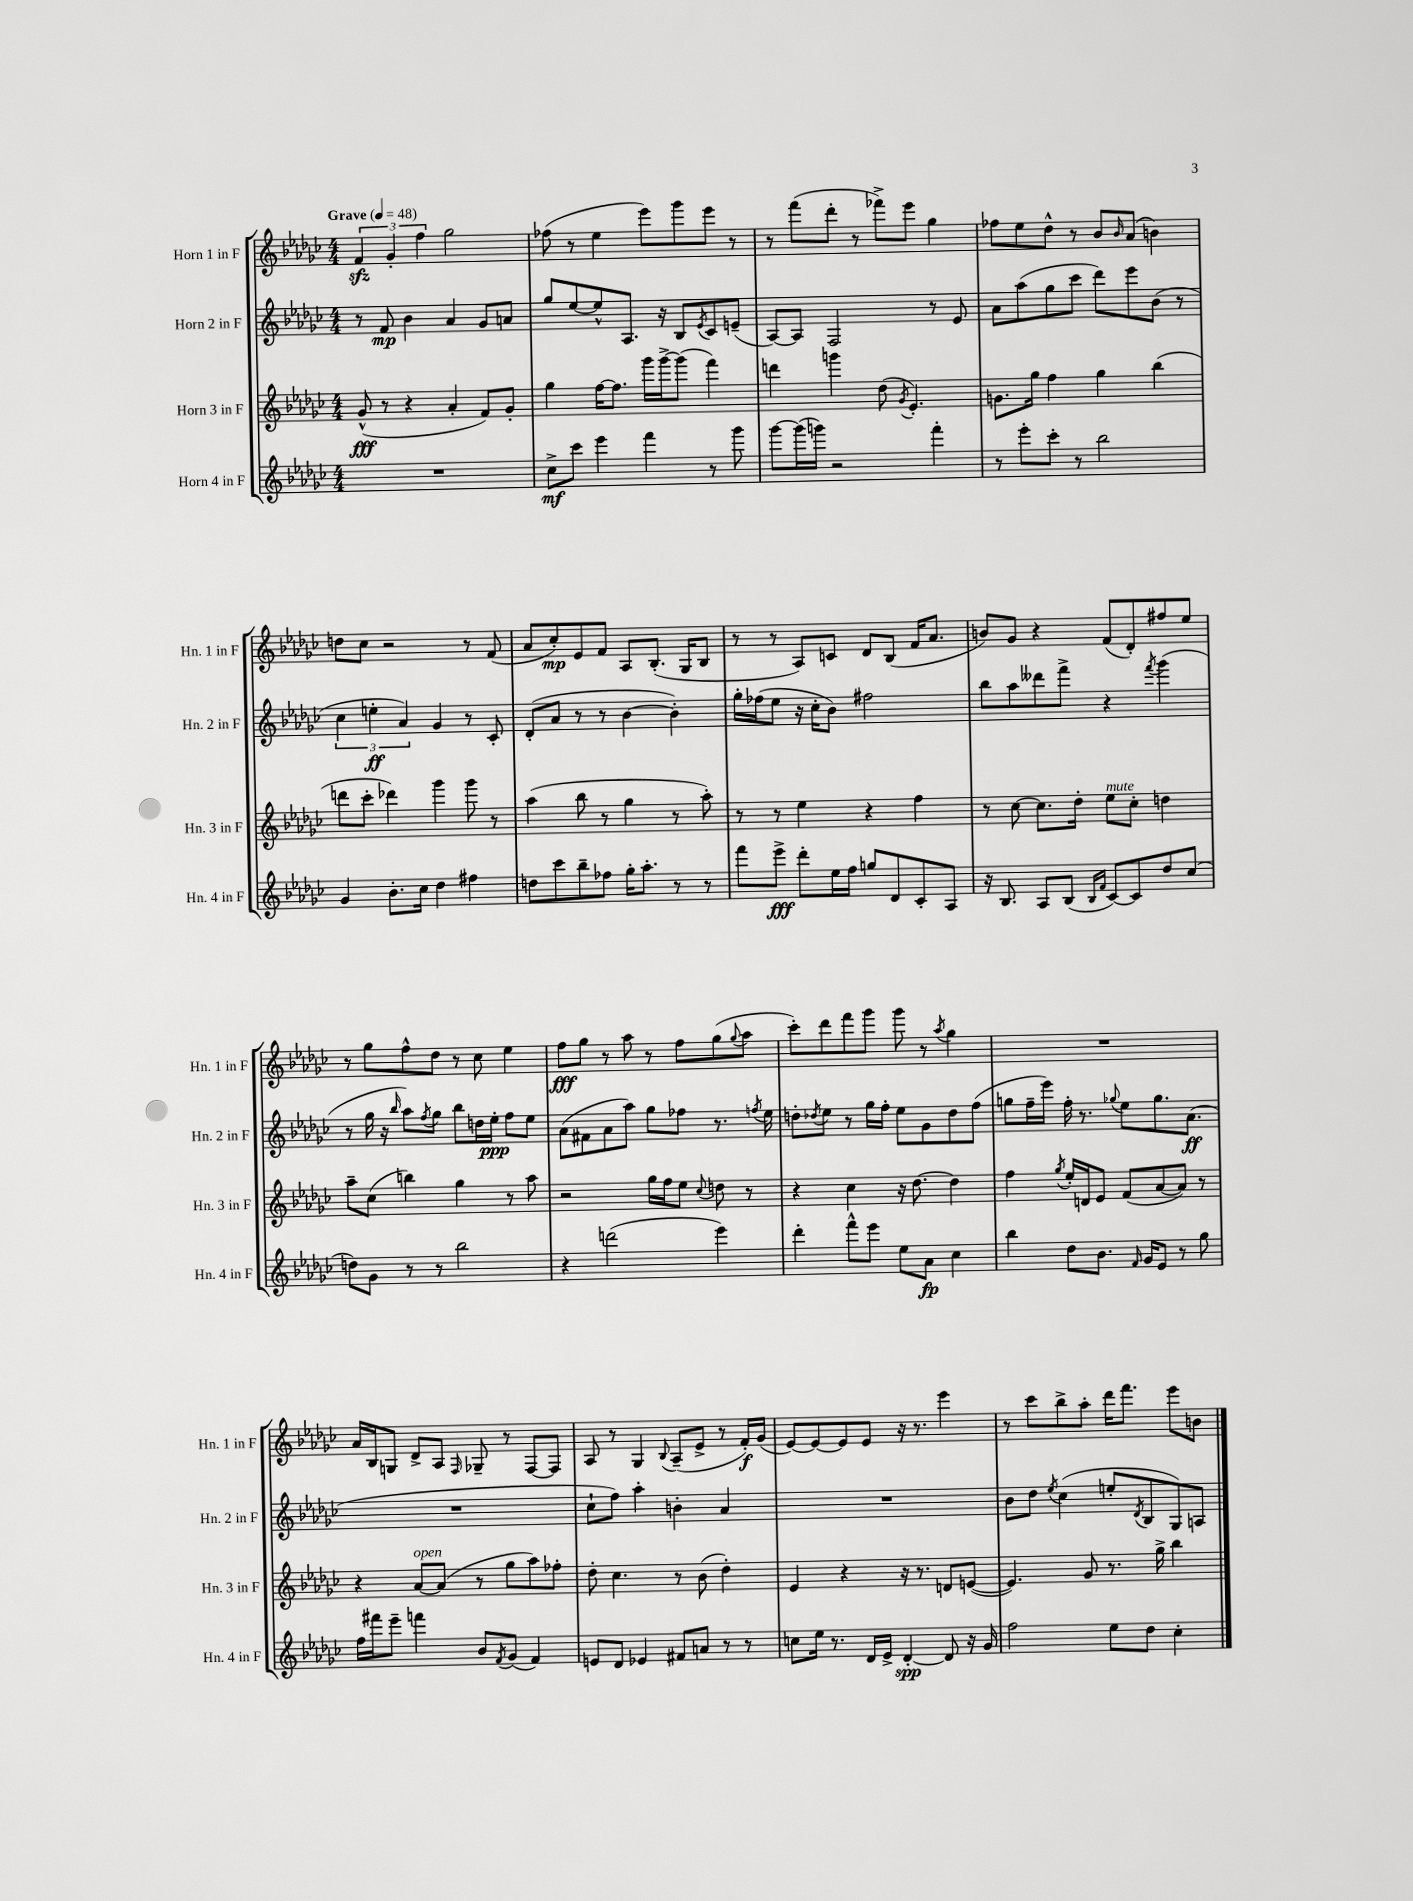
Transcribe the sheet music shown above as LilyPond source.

<<
\new StaffGroup <<
\new Staff = "s0" \with { instrumentName = "Horn 1 in F" shortInstrumentName = "Hn. 1 in F" } {
    \clef treble \key ges \major \numericTimeSignature \time 4/4 \tempo "Grave" 4 = 48
    \tuplet 3/2 { f'4\sfz ges'4-. f''4 } ges''2 |
    fes''8( r8 ees''4 ees'''8) ges'''8 ees'''8 r8 |
    r8 f'''8( des'''8-. r8 fes'''8->) ees'''8 ges''4 |
    fes''8 ees''8 des''8-^ r8 bes'8 \grace { bes'16 } aes'8( b'4) |
    d''8 ces''8 r2 r8 f'8( |
    aes'8 ces''8-.\mp) ees'8 f'8 aes8 bes8.-.( ges16 bes8 |
    r8 r8 aes8) c'8 des'8 bes8( f'16 aes'8. |
    b'8) ges'8 r4 f'8( des'8-.) fis''8 ees''8 |
    r8 ges''8 f''8-^ des''8 r8 ces''8 ees''4 |
    f''8\fff ges''8 r8 aes''8 r8 f''8 ges''8( \appoggiatura { ges''8 } aes''8 |
    ces'''8-.) des'''8 f'''8 ges'''8 ges'''8 r8 \acciaccatura { aes''8 } ges''4 |
    R1 |
    aes'16 bes16 g8 des'8-> aes8 \grace { f16 } ges8-- r8 f8~ f8 |
    aes8 r8 ges4 \appoggiatura { bes8 } aes8--( ees'8-> r8 f'16-.\f) ges'16( |
    ees'8~) ees'8~ ees'8 ees'8 r16 r8. ees'''4 |
    r8 ces'''8 bes''8-> aes''8-. des'''16 f'''8. ees'''8 b'8 \bar "|." |
}
\new Staff = "s1" \with { instrumentName = "Horn 2 in F" shortInstrumentName = "Hn. 2 in F" } {
    \clef treble \key ges \major \numericTimeSignature \time 4/4
    r8 f'8\mp bes'4 aes'4 ges'8 a'8 |
    ges''8 ees''8~ ees''8-^ aes8. r16 bes8 \acciaccatura { ees'8 } ces'8 e'8--( |
    aes8~) aes8 f2 r8 ees'8 |
    aes'8 aes''8( ges''8 ces'''8 des'''8) ees'''8 bes'8( r8 |
    \tuplet 3/2 { ces''4 e''4-.\ff aes'4) } ges'4 r8 ces'8-. |
    des'8-.( aes'8 r8 r8 bes'4~ bes'4-.) |
    ges''16-. fes''16( ees''8 r16 ces''16-. bes'8) fis''2 |
    bes''8 aes''8 deses'''8 f'''8-> r4 \acciaccatura { f'''8 } ges'''4( |
    r8 ges''16 r16 \grace { bes''16 } aes''8) \acciaccatura { f''8 } ges''8 bes''8 d''16 ees''16-.\ppp f''8 ees''8 |
    aes'8( fis'8 aes'8 aes''8) ges''8 fes''8 r8. \acciaccatura { f''8 } ees''16 |
    d''8-. \acciaccatura { des''8 } ees''8 r8 ges''16 f''16-. ees''8 ges'8 des''8 f''8( |
    g''8 f''16-- ees'''16) f''16-. r8. \appoggiatura { ges''8 } ees''8 ges''8. aes'8.\ff( |
    R1 |
    ces''8-! f''8) aes''4-. b'4-. aes'4 |
    R1 |
    bes'8 des''8 \acciaccatura { ees''8 } ces''4( e''8-. \acciaccatura { des'8 } bes8 ges8) a8 \bar "|." |
}
\new Staff = "s2" \with { instrumentName = "Horn 3 in F" shortInstrumentName = "Hn. 3 in F" } {
    \clef treble \key ges \major \numericTimeSignature \time 4/4
    ges'8-^\fff( r8 r4 aes'4-. f'8) ges'8-. |
    ges''4 f''16~ f''8. ges'''16 ges'''16~-> ges'''8( f'''4) |
    d'''4 g'''4 des''8( \acciaccatura { ges'8 } ees'4.-.) |
    g'8. ges''16 f''4 ges''4 bes''4( |
    d'''8 ces'''8-. des'''4) ges'''4 ges'''8 r8 |
    aes''4( bes''8 r8 ges''4 r8 aes''8-.) |
    r8 r8 ees''4 r4 f''4 |
    r8 ces''8~ ces''8. des''16-. ees''8^\markup { \italic "mute" } ces''8-. d''4 |
    aes''8-- ces''8( b''4) ges''4 r8 aes''8 |
    r2 ges''16 f''16 ees''8 \appoggiatura { ces''8 } d''8 r8 |
    r4 ces''4 r16 des''8.~ des''4 |
    f''4 \acciaccatura { ges''8 } ees''16-. d'16 ees'8 f'8( aes'8~ aes'8) r8 |
    r4 aes'8~^\markup { \italic "open" } aes'8( r8 ges''8 aes''8) fes''8-. |
    des''8-. ces''4. r8 bes'8( des''4-.) |
    ees'4 r4 r16 r8. d'8 e'8~( |
    e'4.) ges'8 r8. ges''16-> bes''4 \bar "|." |
}
\new Staff = "s3" \with { instrumentName = "Horn 4 in F" shortInstrumentName = "Hn. 4 in F" } {
    \clef treble \key ges \major \numericTimeSignature \time 4/4
    R1 |
    ces''8->\mf ces'''8 ees'''4 f'''4 r8 ges'''8 |
    ges'''8~ ges'''16( g'''16) r2 f'''4-. |
    r8 ees'''8-. ces'''8-. r8 bes''2 |
    ges'4 bes'8.-. ces''16 des''4 fis''4 |
    d''8 ces'''8 bes''8-- fes''8 ges''16-. aes''8.-. r8 r8 |
    f'''8 ees'''8->\fff des'''8-. ees''16 f''16 g''8 des'8 ces'8-. aes8 |
    r16 bes8. aes8 bes8( \grace { bes16 f'16 } ces'8~) ces'8 des''8 ces''8( |
    d''8) ges'8 r8 r8 bes''2 |
    r4 d'''2( ees'''4) |
    des'''4-. f'''8-^ ees'''8 ees''8 aes'8\fp ces''4 |
    bes''4 des''8 bes'8. \grace { f'16 } ges'16 ees'8 r8 ges''8 |
    f''16 fis'''16 ees'''8-- f'''4 bes'8 \acciaccatura { f'8 } ges'8( f'4) |
    e'8 des'8 ees'4 fis'8 a'8 r8 r8 |
    c''8 ees''16 r8. des'16 ees'16-> des'4~-.\spp des'8 r16 ges'16 |
    f''2 ees''8 des''8 ces''4-. \bar "|." |
}
>>
>>
\layout { \context { \Score \remove "Bar_number_engraver" } }
